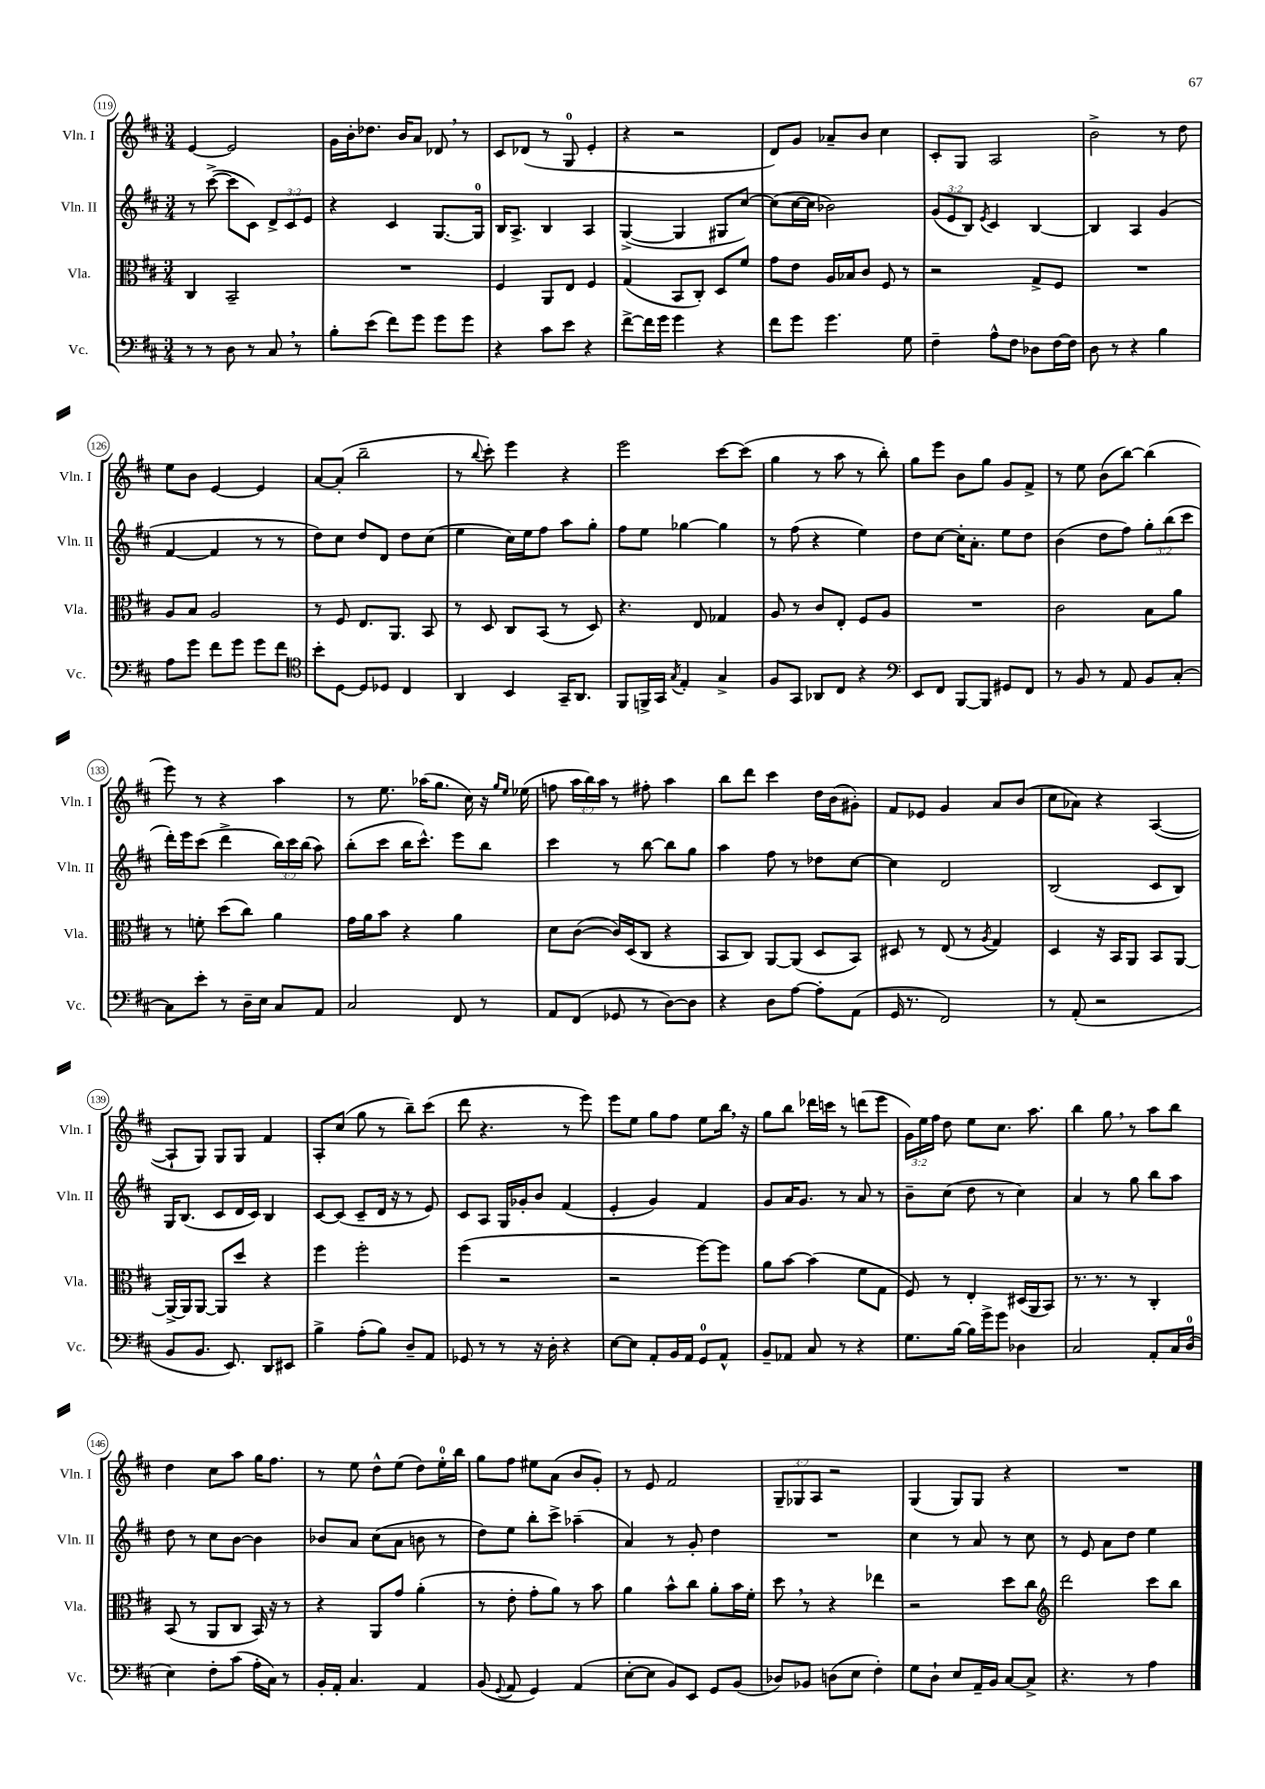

**kern	**kern	**kern	**kern
*staff4	*staff3	*staff2	*staff1
*clefF4	*clefC3	*clefG2	*clefG2
*k[f#c#]	*k[f#c#]	*k[f#c#]	*k[f#c#]
*M3/4	*M3/4	*M3/4	*M3/4
8r	4C#	8r	[4e
8r	.	([8ccc#^	.
8D	2BB~	8ccc#]	2e]
8r	.	8c#)	.
8C#	.	12d^	.
.	.	12c#	.
8r	.	.	.
.	.	12e	.
=	=	=	=
8B'	2.r	4r	16g
.	.	.	16b'
(8e	.	.	8.dd-
8f#)	.	4c#	.
.	.	.	16b
8g	.	.	8a
8g	.	[8.G	8d-
8g	.	.	8r
.	.	16G]	.
=	=	=	=
4r	4F#	16B	8c#
.	.	8.A^	.
.	.	.	(8d-
8c#	8AA	4B	8r
8e	8E	.	8G
4r	4F#	4A	4e'
=	=	=	=
[8f#^	(4G	([4G^	4r
16f#]	.	.	.
16g	.	.	.
4g	8BB	4G]	2r
.	8C#')	.	.
4r	8D	8G#	.
.	8f#	[8cc#)	.
=	=	=	=
8f#	8g	(8cc#]	8d)
8g	8e	[16cc#	8g
.	.	16cc#]	.
4.g	16A	2b-)	8a-~
.	16B-	.	.
.	8c#	.	8b
.	8F#	.	4cc#
8G	8r	.	.
=	=	=	=
4F#~	2r	(12g	8c#'
.	.	12e	.
.	.	.	8G
.	.	12B)	.
.	.	8qe	.
8A^^	.	4c#	2A
8F#	.	.	.
8D-	8G^	[4B	.
[16F#	8F#	.	.
16F#]	.	.	.
=	=	=	=
8D	2.r	4B]	2b^
8r	.	.	.
4r	.	4A	.
4B	.	(4g	8r
.	.	.	8dd
=	=	=	=
8A	8A	[4f#	8ee
8g	8B	.	8b
8f#	2A	4f#]	[4e
8g	.	.	.
8g	.	8r	4e]
8f#	.	8r	.
=	=	=	=
*clefC4	*	*	*
8b'	8r	8dd)	[8a
[8D	8F#	8cc#	(8a']
8D]	8.E	8dd	2bb~
8D-	.	8d	.
.	8.AA	.	.
4C#	.	8dd	.
.	8BB	(8cc#	.
=	=	=	=
4AA	8r	4ee	8r
.	.	.	8qqbb
.	8D	.	8ccc#')
4BB	8C#	16cc#)	4eee
.	.	16ee	.
.	(8BB	8ff#	.
16GG~	8r	8aa	4r
8.AA	.	.	.
.	8D)	8gg'	.
=	=	=	=
8FF#	4.r	8ff#	2eee
16FF^	.	8ee	.
16GG	.	.	.
8qG	.	.	.
4E'	.	[4gg-	.
.	8E	.	.
4G^	4G-	4gg-]	[8ccc#
.	.	.	(8ccc#]
=	=	=	=
8F#	8A	8r	4gg
8GG	8r	(8ff#	.
8AA-	8c#	4r	8r
8C#	8E'	.	8aa
4r	8F#	4ee)	8r
.	8A	.	8bb')
=	=	=	=
*clefF4	*	*	*
8EE	2.r	8dd	8gg
8FF#	.	[8cc#	8eee
[8BBB	.	16cc#']	8b
.	.	8.a'	.
8BBB]	.	.	8gg
8GG#	.	8ee	8g
8FF#	.	8dd	8f#^
=	=	=	=
8r	2c#	(4b	8r
8BB	.	.	8ee
8r	.	8dd	(8b
8AA	.	8ff#)	[8bb)
8BB	8B	12gg'	(4bb]
.	.	(12bb	.
[8C#'	8a	.	.
.	.	12ccc#	.
=	=	=	=
8C#]	8r	16ddd')	8eee)
.	.	16eee	.
8e'	8f'	(8ccc#	8r
8r	(8dd	4ddd^	4r
16D~	8cc#)	.	.
16E	.	.	.
8C#	4a	24bb)	4aa
.	.	24ccc#	.
.	.	(24bb	.
8AA	.	8aa)	.
=	=	=	=
2C#	16g	(8bb'	8r
.	16a	.	.
.	8b	8ccc#	8.ee
.	4r	16bb	.
.	.	8.ccc#^^)	(16aa-
.	.	.	8.gg
8FF#	4a	8eee	.
.	.	.	16cc#)
8r	.	8bb	16r
.	.	.	16qqgg
.	.	.	16qqee
.	.	.	(16ee-
=	=	=	=
8AA	8d	4ccc#	8ff
(8FF#	([8c#	.	24aa
.	.	.	24bb)
.	.	.	24aa
8GG-	16c#])	8r	8r
.	(16D	.	.
8r	8C#	[8bb	8ff#'
[8D)	4r	8bb]	4aa
8D]	.	8gg	.
=	=	=	=
4r	8BB	4aa	8bb
.	8C#)	.	8ddd
8D	[8AA	8ff#	4ccc#
[8A	(8AA]	8r	.
8A']	8D	8dd-	16dd
.	.	.	(16b
(8AA	8BB)	[8cc#	8g#')
=	=	=	=
16GG	8D#	4cc#]	8f#
8.r	.	.	.
.	8r	.	8e-
2FF#)	(8E	2d	4g
.	8r	.	.
.	8qA	.	.
.	4G)	.	8a
.	.	.	(8b
=	=	=	=
8r	4D	(2B	8cc#
(8AA'	.	.	8a-)
2r	16r	.	4r
.	16BB	.	.
.	8AA	.	.
.	8BB	8c#	([4A
.	[8AA	8B)	.
=	=	=	=
8BB	16AA^_	16G	8A`]
.	16AA]	(8.B	.
8.BB	[8AA	.	8G)
.	8AA]	8c#	8G
8.EE)	.	.	.
.	8dd	16d	8G
.	.	16c#)	.
8DD	4r	4B	4f#
8EE#	.	.	.
=	=	=	=
4B^	4ff#	[8c#	8A'
.	.	(8c#]	(8cc#
(8A'	2ff#'	8c#~	8gg
8B)	.	16d	8r
.	.	16r	.
8D~	.	8r	8bb~)
8AA	.	8e)	(8ccc#
=	=	=	=
8GG-	(4ff#	8c#	8ddd
8r	.	8A	4.r
8r	2r	16G	.
.	.	16g-'	.
16r	.	8b	.
16D'	.	.	.
4r	.	(4f#	8r
.	.	.	8eee)
=	=	=	=
[8E	2r	4e'	8eee
8E]	.	.	8ee
8AA'	.	4g)	8gg
16BB	.	.	8ff#
16AA	.	.	.
8GG	[8ff#)	4f#	8ee
8AA^^	8ff#]	.	16bb
.	.	.	16r
=	=	=	=
8BB~	8a	8g	8gg
8AA-	[8b	16a	8bb
.	.	8.g	.
8C#	(4b]	.	16ddd-
.	.	.	16ccc
8r	.	8r	8r
4r	8f#	8a	(8ddd
.	8G	8r	8eee
=	=	=	=
8.G	8F#)	8b~	24g)
.	.	.	24ee
.	.	.	24ff#
.	8r	(8cc#	8dd
[16B	.	.	.
16B]	4E'	8dd	8ee
16g^	.	.	.
8g	.	8r	8.cc#
4D-	(16D#	4cc#)	.
.	16AA	.	8.aa
.	8BB)	.	.
=	=	=	=
2C#	8.r	4a	4bb
.	8.r	.	.
.	.	8r	8gg
.	8r	8gg	8r
8AA'	4C#'	8bb	8aa
16C#	.	8aa	8bb
(16D	.	.	.
=	=	=	=
4E)	(8BB	8dd	4dd
.	8r	8r	.
8F#'	8AA	8cc#	8cc#
(8c#	8C#	[8b	8aa
16A'	16BB)	4b]	16gg
16C#)	16r	.	8.ff#
8r	8r	.	.
=	=	=	=
16BB'	4r	8b-	8r
16AA'	.	.	.
4.C#	.	8a	8ee
.	8AA	(8cc#	8dd^^
.	8g	8a	(8ee
4AA	(4a'	8b	8dd)
.	.	8r	16ee'
.	.	.	16bb
=	=	=	=
(8BB	8r	8dd)	8gg
8qqGG	.	.	.
8AA	8e'	8ee	8ff#
4GG)	8g'	8bb'	8ee#
.	8a)	8ccc#^	(8a
(4AA	8r	(4aa-~	8b
.	8b	.	8g')
=	=	=	=
[8E'	4a	4a)	8r
8E]	.	.	8e
8BB)	8b^^	8r	2f#
8EE	8cc#	8g'	.
8GG	8a'	4dd	.
(8BB	16b	.	.
.	16f#'	.	.
=	=	=	=
8D-)	8dd	2.r	12G~
.	.	.	12G-
8BB-	8r	.	.
.	.	.	12A
(8D	4r	.	2r
8E	.	.	.
4F#')	4ee-	.	.
=	=	=	=
8G	2r	4cc#	(4G
8D`	.	.	.
8E	.	8r	8G)
16AA~	.	8a	8G
16BB	.	.	.
[8C#	8dd	8r	4r
8C#^]	8cc#	8cc#	.
=	=	=	=
*	*clefG2	*	*
4.r	2ddd	8r	2.r
.	.	8e	.
.	.	8a	.
8r	.	8dd	.
4A	8ccc#	4ee	.
.	8bb	.	.
==	==	==	==
*-	*-	*-	*-
